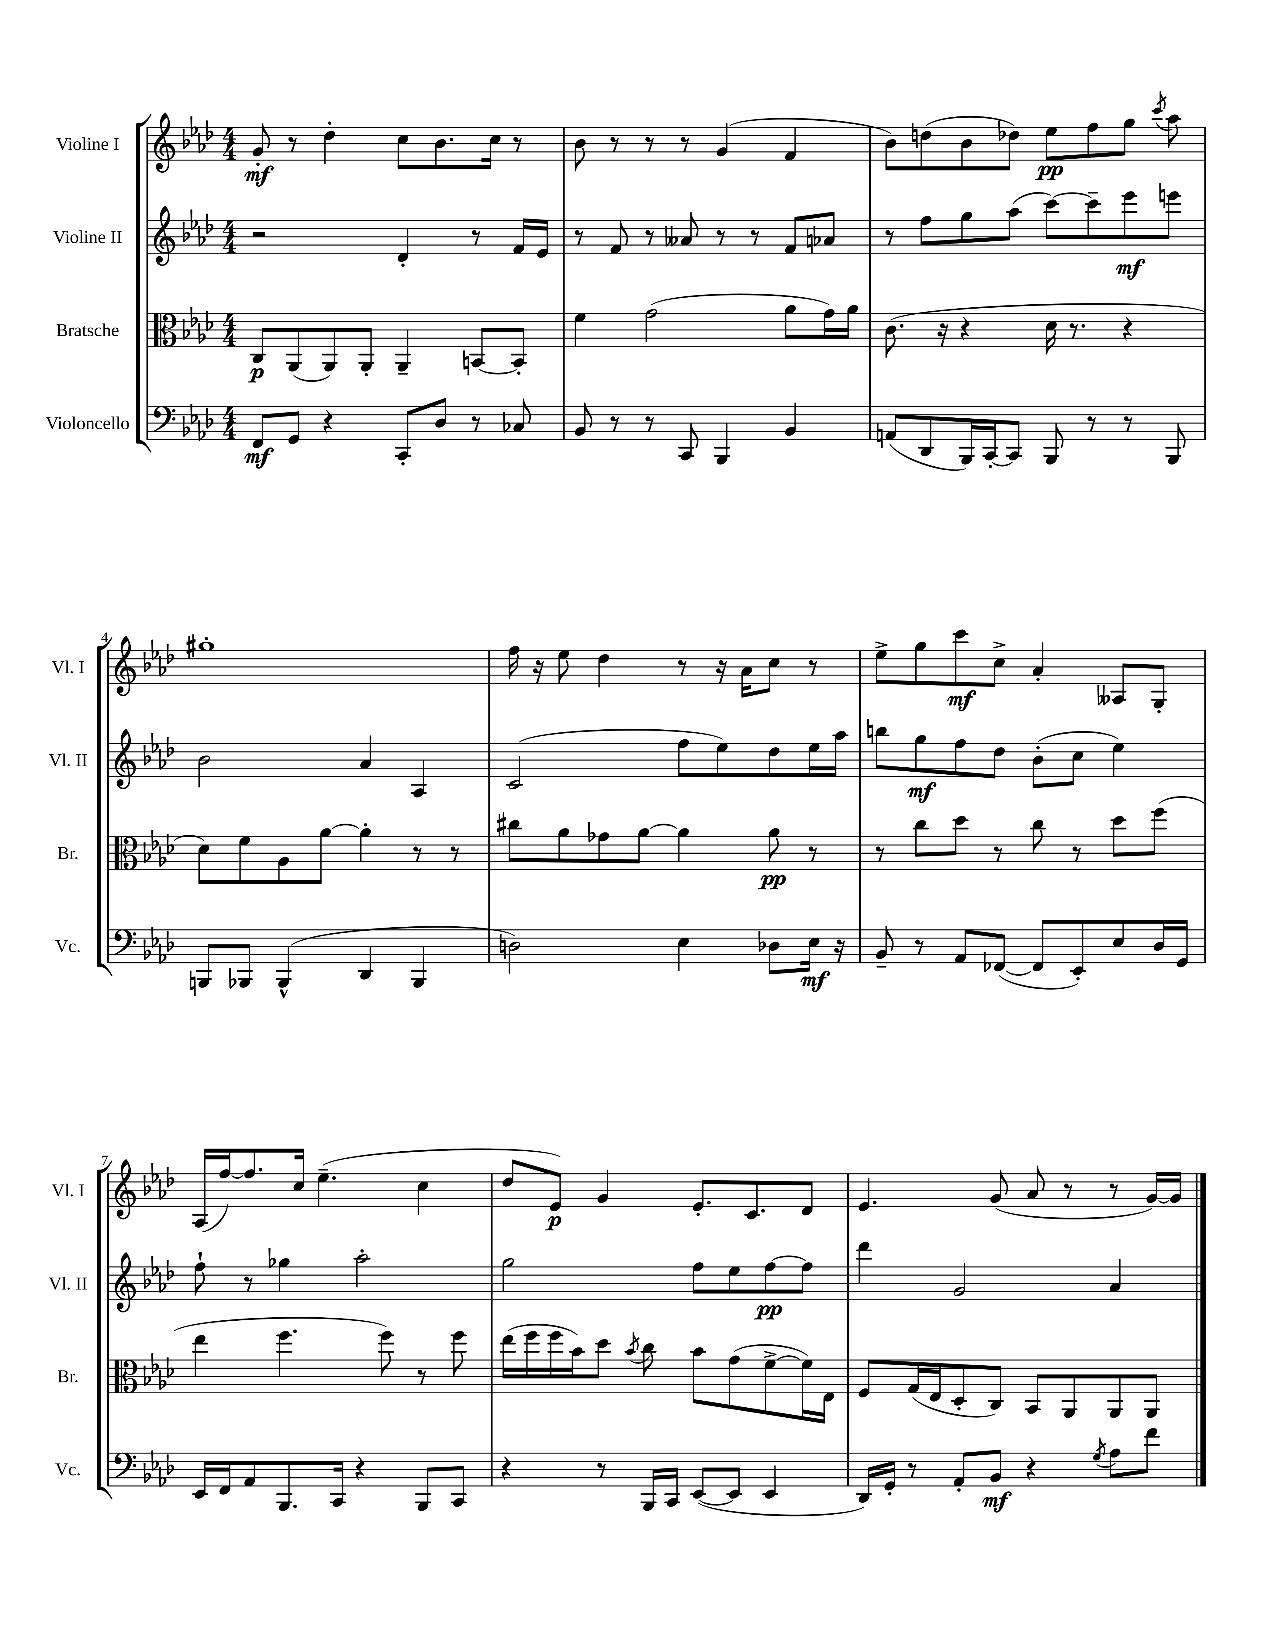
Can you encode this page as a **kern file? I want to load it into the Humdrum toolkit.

**kern	**dynam	**kern	**dynam	**kern	**dynam	**kern	**dynam
*part4	*part4	*part3	*part3	*part2	*part2	*part1	*part1
*staff4	*staff4	*staff3	*staff3	*staff2	*staff2	*staff1	*staff1
*I"Violoncello	*	*I"Bratsche	*	*I"Violine II	*	*I"Violine I	*
*I'Vc.	*	*I'Br.	*	*I'Vl. II	*	*I'Vl. I	*
*clefF4	*	*clefC3	*	*clefG2	*	*clefG2	*
*k[b-e-a-d-]	*	*k[b-e-a-d-]	*	*k[b-e-a-d-]	*	*k[b-e-a-d-]	*
*M4/4	*	*M4/4	*	*M4/4	*	*M4/4	*
=1	=1	=1	=1	=1	=1	=1	=1
8FF/L	mf	8C/L	p	2r	.	8g'/	mf
8GG/J	.	(8AA-/	.	.	.	8r	.
4r	.	8AA-/)	.	.	.	4dd-'\	.
.	.	8AA-'/J	.	.	.	.	.
8CC'/L	.	4AA-~/	.	4d-'/	.	8cc\L	.
8D-/J	.	.	.	.	.	8.b-\	.
8r	.	[8BBn/L	.	8r	.	.	.
.	.	.	.	.	.	16cc\Jk	.
8C-X/	.	8BB'/J]	.	16f/LL	.	8r	.
.	.	.	.	16e-/JJ	.	.	.
=2	=2	=2	=2	=2	=2	=2	=2
8BB-/	.	4f\	.	8r	.	8b-\	.
8r	.	.	.	8f/	.	8r	.
8r	.	(2g\	.	8r	.	8r	.
8CC/	.	.	.	8a--X/	.	8r	.
4BBB-/	.	.	.	8r	.	(4g/	.
.	.	.	.	8r	.	.	.
4BB-/	.	8a-\L	.	8f/L	.	4f/	.
.	.	16g\L)	.	8a-X/J	.	.	.
.	.	16a-\JJ	.	.	.	.	.
=3	=3	=3	=3	=3	=3	=3	=3
(8AAn/L	.	(8.c\	.	8r	.	8b-\L)	.
8DD-/	.	.	.	8ff\L	.	(8ddn\	.
.	.	16r	.	.	.	.	.
16BBB-/L)	.	4r	.	8gg\	.	8b-\	.
[16CC'/J	.	.	.	.	.	.	.
8CC/J]	.	.	.	(8aa-\J	.	8dd-X\J)	.
8BBB-/	.	16d-\	.	[8ccc\L)	.	8ee-\L	pp
.	.	8.r	.	.	.	.	.
8r	.	.	.	8ccc~\]	.	8ff\	.
8r	.	4r	.	8eee-\	mf	8gg\J	.
.	.	.	.	.	.	8qccc/	.
8BBB-/	.	.	.	8eeen\J	.	8aa-\	.
!!LO:LB:g=z
=4	=4	=4	=4	=4	=4	=4	=4
8BBBn/L	.	8d-\L)	.	2b-\	.	1gg#X'	.
8BBB-X/J	.	8f\	.	.	.	.	.
(4BBB-^^/	.	8A-\	.	.	.	.	.
.	.	[8a-\J	.	.	.	.	.
4DD-/	.	4a-'\]	.	4a-/	.	.	.
4BBB-/	.	8r	.	4A-/	.	.	.
.	.	8r	.	.	.	.	.
=5	=5	=5	=5	=5	=5	=5	=5
2Dn\)	.	8cc#X\L	.	(2c/	.	16ff\	.
.	.	.	.	.	.	16r	.
.	.	8a-\	.	.	.	8ee-\	.
.	.	8g-X\	.	.	.	4dd-\	.
.	.	[8a-\J	.	.	.	.	.
4E-\	.	4a-\]	.	8ff\L	.	8r	.
.	.	.	.	8ee-\)	.	16r	.
.	.	.	.	.	.	16a-\KL	.
8D-X\L	.	8a-\	pp	8dd-\	.	8cc\J	.
16E-\Jk	mf	8r	.	16ee-\L	.	8r	.
16r	.	.	.	16aa-\JJ	.	.	.
=6	=6	=6	=6	=6	=6	=6	=6
8BB-~/	.	8r	.	8bbn\L	.	8ee-^\L	.
8r	.	8cc\L	.	8gg\	mf	8gg\	.
8AA-/L	.	8dd-\J	.	8ff\	.	8ccc\	mf
([8FF-X/J	.	8r	.	8dd-\J	.	8cc^\J	.
8FF-/L]	.	8cc\	.	(8b-'\L	.	4a-'/	.
8EE-'/)	.	8r	.	8cc\J	.	.	.
8E-/	.	8dd-\L	.	4ee-\)	.	8A--X/L	.
16D-/L	.	(8ff\J	.	.	.	8G'/J	.
16GG/JJ	.	.	.	.	.	.	.
!!LO:LB:g=z
=7	=7	=7	=7	=7	=7	=7	=7
16EE-/LL	.	4ee-\	.	8ff`\	.	(16A-/LL	.
16FF/J	.	.	.	.	.	[16ff/J)	.
8AA-/	.	.	.	8r	.	8.ff/]	.
8.BBB-/	.	4.ff\	.	4gg-X\	.	.	.
.	.	.	.	.	.	16cc/Jk	.
.	.	.	.	.	.	(4.ee-~\	.
16CC/Jk	.	.	.	.	.	.	.
4r	.	.	.	2aa-'\	.	.	.
.	.	8ff\)	.	.	.	.	.
8BBB-/L	.	8r	.	.	.	4cc\	.
8CC/J	.	8ff\	.	.	.	.	.
=8	=8	=8	=8	=8	=8	=8	=8
4r	.	(16ee-\LL	.	2gg\	.	8dd-/L	.
.	.	16ff\	.	.	.	.	.
.	.	16ff\	.	.	.	8e-/J)	p
.	.	16b-\J)	.	.	.	.	.
8r	.	8dd-\J	.	.	.	4g/	.
.	.	8qb-/	.	.	.	.	.
16BBB-/LL	.	8cc\	.	.	.	.	.
16CC/JJ	.	.	.	.	.	.	.
([8EE-/L	.	8b-\L	.	8ff\L	.	8.e-'/L	.
8EE-/J]	.	(8g\	.	8ee-\	.	.	.
.	.	.	.	.	.	8.c/	.
4EE-/	.	[8f^\	.	[8ff\	pp	.	.
.	.	16f\L])	.	8ff\J]	.	8d-/J	.
.	.	16E-\JJ	.	.	.	.	.
=9	=9	=9	=9	=9	=9	=9	=9
16DD-/LL)	.	8F/L	.	4ddd-\	.	4.e-/	.
16GG'/JJ	.	.	.	.	.	.	.
8r	.	(16G/L	.	.	.	.	.
.	.	16E-/J	.	.	.	.	.
8AA-'/L	.	8D-'/	.	2g/	.	.	.
8BB-/J	mf	8C/J)	.	.	.	(8g/	.
4r	.	8BB-/L	.	.	.	8a-/	.
.	.	8AA-/	.	.	.	8r	.
8qG/	.	.	.	.	.	.	.
8A-\L	.	8AA-/	.	4a-/	.	8r	.
8f\J	.	8AA-/J	.	.	.	[16g/LL)	.
.	.	.	.	.	.	16g/JJ]	.
==	==	==	==	==	==	==	==
*-	*-	*-	*-	*-	*-	*-	*-
